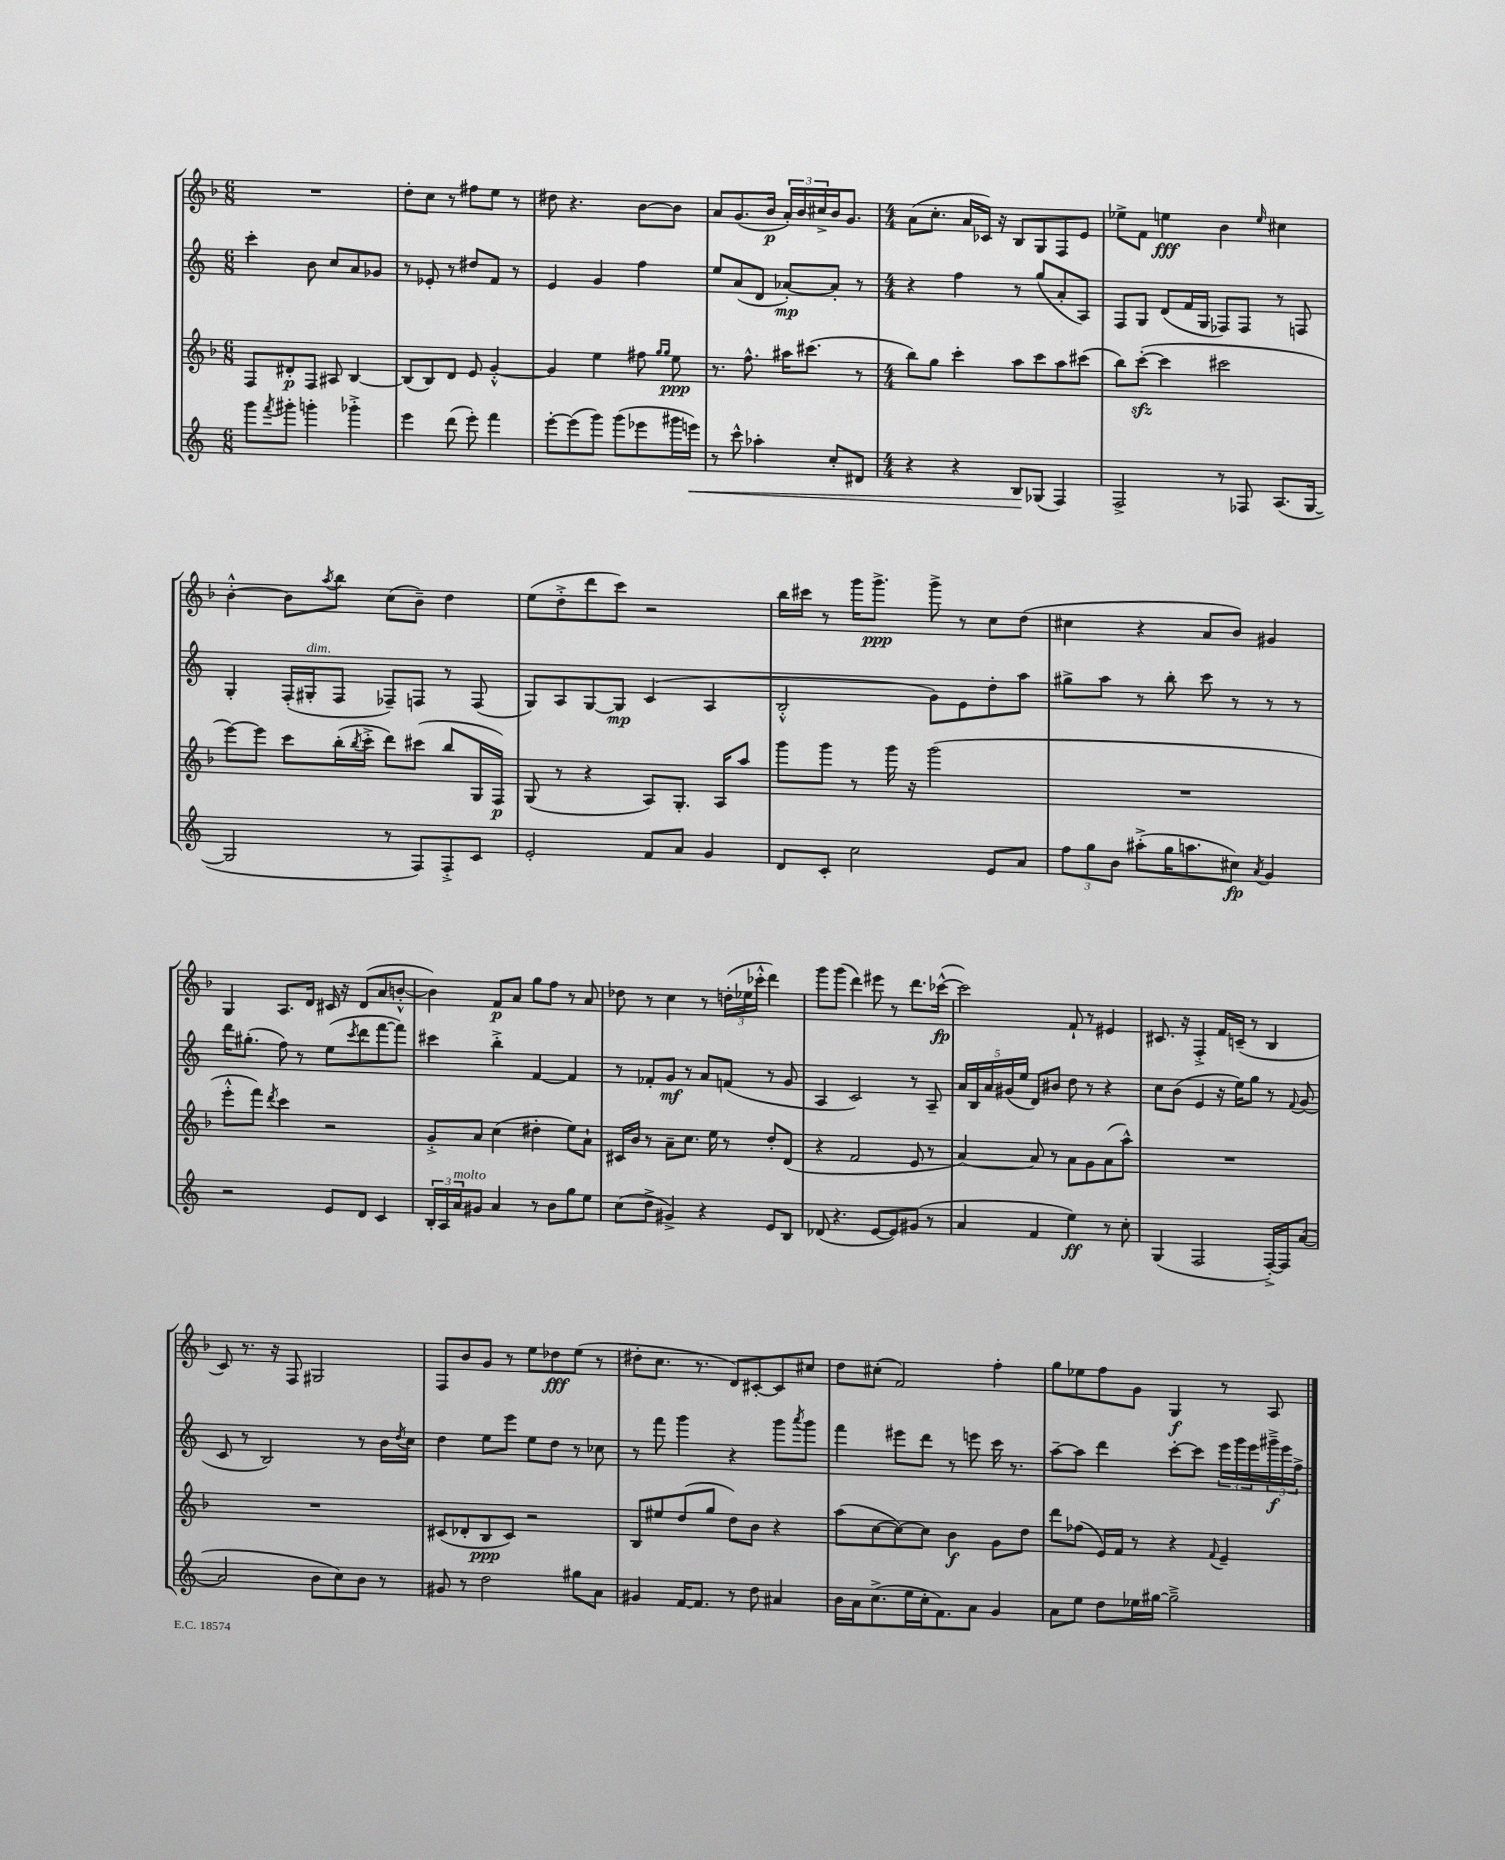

**kern	**dynam	**kern	**dynam	**kern	**dynam	**kern	**dynam
*part4	*part4	*part3	*part3	*part2	*part2	*part1	*part1
*staff4	*staff4	*staff3	*staff3	*staff2	*staff2	*staff1	*staff1
*clefG2	*	*clefG2	*	*clefG2	*	*clefG2	*
*k[]	*	*k[b-]	*	*k[]	*	*k[b-]	*
*M6/8	*	*M6/8	*	*M6/8	*	*M6/8	*
=19	=19	=19	=19	=19	=19	=19	=19
8ggg\L	.	8F/L	.	4ccc'\	.	2.r	.
8qfff/	.	.	.	.	.	.	.
8ggg#X'\J	.	8d#X'/	p	.	.	.	.
4gggn'\	.	8F/J	.	8b\	.	.	.
.	.	8A#X/	.	8cc/L	.	.	.
4ggg-X'^\	.	[4B-/	.	8a/	.	.	.
.	.	.	.	8g-X/J	.	.	.
=20	=20	=20	=20	=20	=20	=20	=20
4eee\	.	(8B-/L]	.	8r	.	8dd'\L	.
.	.	8B-/)	.	8e-X'/	.	8cc\J	.
(8ddd\	.	8d/J	.	8r	.	8r	.
8eee'\)	.	8e/	.	8dd#X/L	.	8ff#X\L	.
4fff\	.	[4g'^^/	.	8f/J	.	8ee\J	.
.	.	.	.	8r	.	8r	.
=21	=21	=21	=21	=21	=21	=21	=21
[8eee'\L	.	4g/]	.	4e/	.	8dd#X\	.
(8eee\]	.	.	.	.	.	4.r	.
8ggg\J)	.	4ee\	.	4g/	.	.	.
(8ggg\L	.	.	.	.	.	.	.
8eee-X\	.	8ff#X\	.	4ff\	.	[8b-\L	.
.	.	16qqgg/LL	.	.	.	.	.
.	.	16qqgg/JJ	.	.	.	.	.
16ggg#X\L	.	8ee\	ppp	.	.	8b-\J]	.
!	!LO:HP:b	!	!	!	!	!	!
16eeen\JJ)	<	.	.	.	.	.	.
=22	=22	=22	=22	=22	=22	=22	=22
8r	.	8.r	.	8ee/L	.	8a/L	.
8ccc^^\	.	.	.	(8a/	.	(8.g/	.
.	.	8.ff^^\	.	.	.	.	.
4aa-X'\	.	.	.	8d/J	.	.	.
.	.	.	.	.	.	16b-/Jk	p
.	.	16aa#X\KL	.	[8a-X'/L)	mp	24a'/LL)	.
.	.	.	.	.	.	24b-/	.
.	.	(8.ccc#X\J	.	.	.	.	.
.	.	.	.	.	.	24cc#X^/	.
8cc'/L	.	.	.	8a-'/J]	.	16b-/J	.
.	.	.	.	.	.	8.g/J	.
8d#X/J	.	8r	.	8r	.	.	.
=23	=23	=23	=23	=23	=23	=23	=23
*M4/4	*	*M4/4	*	*M4/4	*	*M4/4	*
4r	.	8bb-\L)	.	4r	.	(8a\L	.
.	.	8gg\J	.	.	.	8.cc'\J	.
4r	.	4ccc'\	.	4ff\	.	.	.
.	.	.	.	.	.	16a/LL	.
.	.	.	.	.	.	16c-X/JJ)	.
.	.	.	.	.	.	16r	.
8B/L	.	8aa\L	.	8r	.	8B-/L	.
(8G-X/J	[	8ccc\	.	(8gg/L	.	8G/	.
4F/)	.	8aa\	.	8a'/	.	8F/	.
.	.	(8ccc#X\J	.	8A/J)	.	8e/J	.
=24	=24	=24	=24	=24	=24	=24	=24
2F^/	.	8bb-\L)	.	8F/L	.	8ee-X^\L	.
.	.	([8ccczz'\J	.	8G/J	.	8f\J	.
.	.	4ccc\]	.	(8d/L	.	4een\	fff
.	.	.	.	16f/L	.	.	.
.	.	.	.	16G/JJ	.	.	.
8r	.	2ccc#X\	.	8F-X/L)	.	4b-\	.
8F-X/	.	.	.	8F-/J	.	.	.
.	.	.	.	.	.	16qqee/	.
(8.A/L	.	.	.	8r	.	4cc#X\	.
.	.	.	.	8Fn/	.	.	.
[16G/Jk	.	.	.	.	.	.	.
!!LO:LB:g=z
=25	=25	=25	=25	=25	=25	=25	=25
2G/]	.	[8eee\L)	.	4G'/	.	[4b-'^^\	.
.	.	8eee\J]	.	.	.	.	.
.	.	8ccc\L	.	(16F'/LL	.	8b-\L]	.
!	!	!	!	!LO:TX:a:i:t=dim.	!	!	!
.	.	.	.	16G#X'/J	.	.	.
.	.	.	.	.	.	8qaa/	.
.	.	(16bb-'\L	.	8F/J	.	8bb-\J	.
.	.	8qbb-/	.	.	.	.	.
.	.	16ccc'^\JJ	.	.	.	.	.
8r	.	8ddd\L)	.	8F-X~/L)	.	(8cc\L	.
8F/L)	.	(8ccc#X\J	.	8Fn/J	.	8b-~\J)	.
8F'^/	.	8bb-/L	.	8r	.	4dd\	.
8c/J	.	16G/L	.	(8F/	.	.	.
.	.	16F/JJ)	p	.	.	.	.
=26	=26	=26	=26	=26	=26	=26	=26
2e'/	.	(8G/	.	8G/L)	.	(8ee\L	.
.	.	8r	.	8A/	.	8dd'^\	.
.	.	4r	.	[8G/	.	8ddd\	.
.	.	.	.	8G/J]	mp	8ccc\J)	.
8f/L	.	8A/L)	.	(4c/	.	2r	.
8a/J	.	8.G'/J	.	.	.	.	.
4g/	.	.	.	4A/	.	.	.
.	.	16A/KL	.	.	.	.	.
.	.	8aa/J	.	.	.	.	.
=27	=27	=27	=27	=27	=27	=27	=27
8d/L	.	8ggg\L	.	2B'^^/	.	16bb-\LL	.
.	.	.	.	.	.	16ccc#X\JJ	.
8c'/J	.	8ggg\J	.	.	.	8r	.
2cc\	.	8r	.	.	.	16ggg\KL	.
.	.	.	.	.	.	8.ggg^\J	ppp
.	.	16ggg\	.	.	.	.	.
.	.	16r	.	.	.	.	.
.	.	(2ggg\	.	8g\L)	.	8ggg^\	.
.	.	.	.	8e\	.	8r	.
8e/L	.	.	.	8dd'\	.	8cc\L	.
8a/J	.	.	.	8aa\J	.	(8dd\J	.
=28	=28	=28	=28	=28	=28	=28	=28
12ff\L	.	1r	.	8gg#X^\L	.	4cc#X\	.
12gg\	.	.	.	.	.	.	.
.	.	.	.	8aa\J	.	.	.
12b\J	.	.	.	.	.	.	.
(8aa#X'^\L	.	.	.	8r	.	4r	.
16gg\K	.	.	.	8bb'\	.	.	.
8.aan\	.	.	.	.	.	.	.
.	.	.	.	8ccc\	.	8a/L	.
8cc#X\J)	fp	.	.	8r	.	8b-/J)	.
8qa/	.	.	.	.	.	.	.
4g/	.	.	.	8r	.	4g#X/	.
.	.	.	.	8r	.	.	.
!!LO:LB:g=z
=29	=29	=29	=29	=29	=29	=29	=29
2r	.	8eee'^^\L	.	16ddd\KL	.	4G/	.
.	.	.	.	(8.gg#X'\J	.	.	.
.	.	8fff\J)	.	.	.	.	.
.	.	8qddd/	.	.	.	.	.
.	.	4ccc\	.	8ff\)	.	8.A/L	.
.	.	.	.	8r	.	.	.
.	.	.	.	.	.	16d/Jk	.
8e/L	.	2r	.	(8ee\L	.	16c#X/	.
.	.	.	.	.	.	16r	.
.	.	.	.	8qccc/	.	.	.
8d/J	.	.	.	8ddd\	.	(8d/L	.
4c/	.	.	.	[8fff\	.	8a/	.
.	.	.	.	8fff\J])	.	[8bn'^^/J	.
=30	=30	=30	=30	=30	=30	=30	=30
24B'/LL	.	8g'^/L	.	4ccc#X\	.	4b\])	.
24A/	.	.	.	.	.	.	.
!LO:TX:a:i:t=molto	!	!	!	!	!	!	!
24a/J	.	.	.	.	.	.	.
8g#X/J	.	8a/J	.	.	.	.	.
4a/	.	(4cc\	.	4bb'^\	.	8f/L	p
.	.	.	.	.	.	8a/J	.
8r	.	4dd#X'\	.	[4f/	.	8gg\L	.
8b\L	.	.	.	.	.	8ff\J	.
8gg\	.	8ee\L)	.	4f/]	.	8r	.
8ee\J	.	8a`\J	.	.	.	8a/	.
=31	=31	=31	=31	=31	=31	=31	=31
(8cc\L	.	16c#X/LL	.	8r	.	8dd-X\	.
.	.	16b-/JJ	.	.	.	.	.
8dd^\J	.	8r	.	8f-X'/L	.	8r	.
4g#X^/)	.	8a~\L	.	8g/J	mf	4cc\	.
.	.	8.cc\J	.	8r	.	.	.
4r	.	.	.	8a/L	.	8r	.
.	.	16ee\	.	.	.	.	.
.	.	8r	.	(8fn/J	.	(24ddn'\LL	.
.	.	.	.	.	.	24ee-X\	.
.	.	.	.	.	.	24ccc-X'^^\JJ	.
8e/L	.	8dd'/L	.	8r	.	4ddd\)	.
8B/J	.	(8d/J	.	8g/	.	.	.
=32	=32	=32	=32	=32	=32	=32	=32
(8d-X/	.	4r	.	4A/	.	8ggg\L	.
4.r	.	.	.	.	.	(8ggg\J	.
.	.	2f/	.	2c/)	.	4ddd\)	.
[8e/L	.	.	.	.	.	8eee#X\	.
8e/])	.	.	.	.	.	8r	.
(8g#X/J	.	8e/	.	8r	.	8.ddd\L	.
8r	.	8r	.	8A~/	.	.	.
.	.	.	.	.	.	([16ccc-X^^\Jk	fp
=33	=33	=33	=33	=33	=33	=33	=33
4a/	.	[4a/)	.	20a/LL	.	2ccc-\])	.
.	.	.	.	20B/	.	.	.
.	.	.	.	20a/	.	.	.
.	.	.	.	(20g#X/	.	.	.
.	.	.	.	20ee/JJ	.	.	.
4f/	.	8a/]	.	8d/L)	.	.	.
.	.	8r	.	8b#X/J	.	.	.
4ee\)	ff	8a\L	.	8dd\	.	8f`/	.
.	.	8g\	.	8r	.	8r	.
8r	.	(8a\	.	4r	.	4e#X/	.
8cc'\	.	8aa^^\J)	.	.	.	.	.
=34	=34	=34	=34	=34	=34	=34	=34
(4G/	.	1r	.	8cc\L	.	8.c#X/	.
.	.	.	.	(8b\J	.	.	.
.	.	.	.	.	.	16r	.
2F/	.	.	.	4e/	.	4F'^/	.
.	.	.	.	16r	.	16f/LL	.
.	.	.	.	16ee\KL)	.	(16cn~/JJ	.
.	.	.	.	8gg\J	.	8r	.
[16F'^/LL)	.	.	.	8r	.	4B-/	.
16F/J]	.	.	.	.	.	.	.
.	.	.	.	8qqf/	.	.	.
([8a/J	.	.	.	(8g/	.	.	.
!!LO:LB:g=z
=35	=35	=35	=35	=35	=35	=35	=35
2a/]	.	1r	.	8c/	.	8c/)	.
.	.	.	.	8r	.	8.r	.
.	.	.	.	2B/)	.	.	.
.	.	.	.	.	.	16r	.
.	.	.	.	.	.	8F/	.
8b\L	.	.	.	.	.	2G#X/	.
8cc\)	.	.	.	.	.	.	.
8b\J	.	.	.	8r	.	.	.
8r	.	.	.	16b\LL	.	.	.
.	.	.	.	8qdd/	.	.	.
.	.	.	.	16cc\JJ	.	.	.
=36	=36	=36	=36	=36	=36	=36	=36
8g#X/	.	(8c#X/L	.	4dd\	.	8F/L	.
8r	.	8d-X'/	.	.	.	8b-/	.
2dd\	.	8B-/	ppp	8ee\L	.	8g/J	.
.	.	8c#/J)	.	8eee\J	.	8r	.
.	.	2r	.	8ee\L	.	8ee\L	.
.	.	.	.	8dd\J	.	8dd-X\	fff
8gg#X\L	.	.	.	8r	.	(8ee\J	.
8a\J	.	.	.	8cc-X\	.	8r	.
=37	=37	=37	=37	=37	=37	=37	=37
4g#X/	.	8B-/L	.	8r	.	8dd#X'\L	.
.	.	8ee#X/	.	8fff\	.	8.cc\J	.
[16f/KL	.	(8dd/	.	4ggg\	.	.	.
8.f/J]	.	.	.	.	.	8.r	.
.	.	8gg/J	.	.	.	.	.
8r	.	8dd\L)	.	4r	.	8d/L)	.
8dd\	.	8b-\J	.	.	.	[8c#X'/	.
4a#X/	.	4r	.	8ggg\L	.	8c#/]	.
.	.	.	.	8qaaa/	.	.	.
.	.	.	.	8ggg\J	.	8cc#X/J	.
=38	=38	=38	=38	=38	=38	=38	=38
16b\LL	.	(8aa\L	.	4fff\	.	8dd\L	.
16a\J	.	.	.	.	.	.	.
(8.cc^\	.	[8cc\	.	.	.	(8cc#X'\J	.
.	.	8cc\_)	.	8eee#X\L	.	2f/)	.
16ee\L	.	.	.	.	.	.	.
16cc'\J	.	8cc\J]	.	8ddd\J	.	.	.
8.f\)	.	.	.	.	.	.	.
.	.	4b-\	f	8r	.	.	.
8a\J	.	.	.	8eeen\	.	.	.
4g/	.	8g\L	.	16ccc\	.	4ff'\	.
.	.	.	.	8.r	.	.	.
.	.	8dd\J	.	.	.	.	.
=39	=39	=39	=39	=39	=39	=39	=39
8a\L	.	8ddd\L	.	[8aa~\L	.	8gg\L	.
8ee\J	.	(8ff-X\J	.	8aa\J]	.	8ee-X\	.
8dd\L	.	16e/LL)	.	4ddd\	.	8ff\	.
.	.	16f/JJ	.	.	.	.	.
16ee-X\L	.	8r	.	.	.	8g\J	.
[16gg#X\JJ	.	.	.	.	.	.	.
2gg#~^\]	.	4r	.	[8ccc'\L	.	4G/	f
.	.	.	.	8ccc\J]	.	.	.
.	.	8qqf/	.	.	.	.	.
.	.	4e~/	.	24eee\LL	.	8r	.
.	.	.	.	24ggg\	.	.	.
.	.	.	.	24eee\	.	.	.
.	.	.	.	24ggg#X~^\	f	8A/	.
.	.	.	.	24eee\	.	.	.
.	.	.	.	24ff^\JJ	.	.	.
==	==	==	==	==	==	==	==
*-	*-	*-	*-	*-	*-	*-	*-
